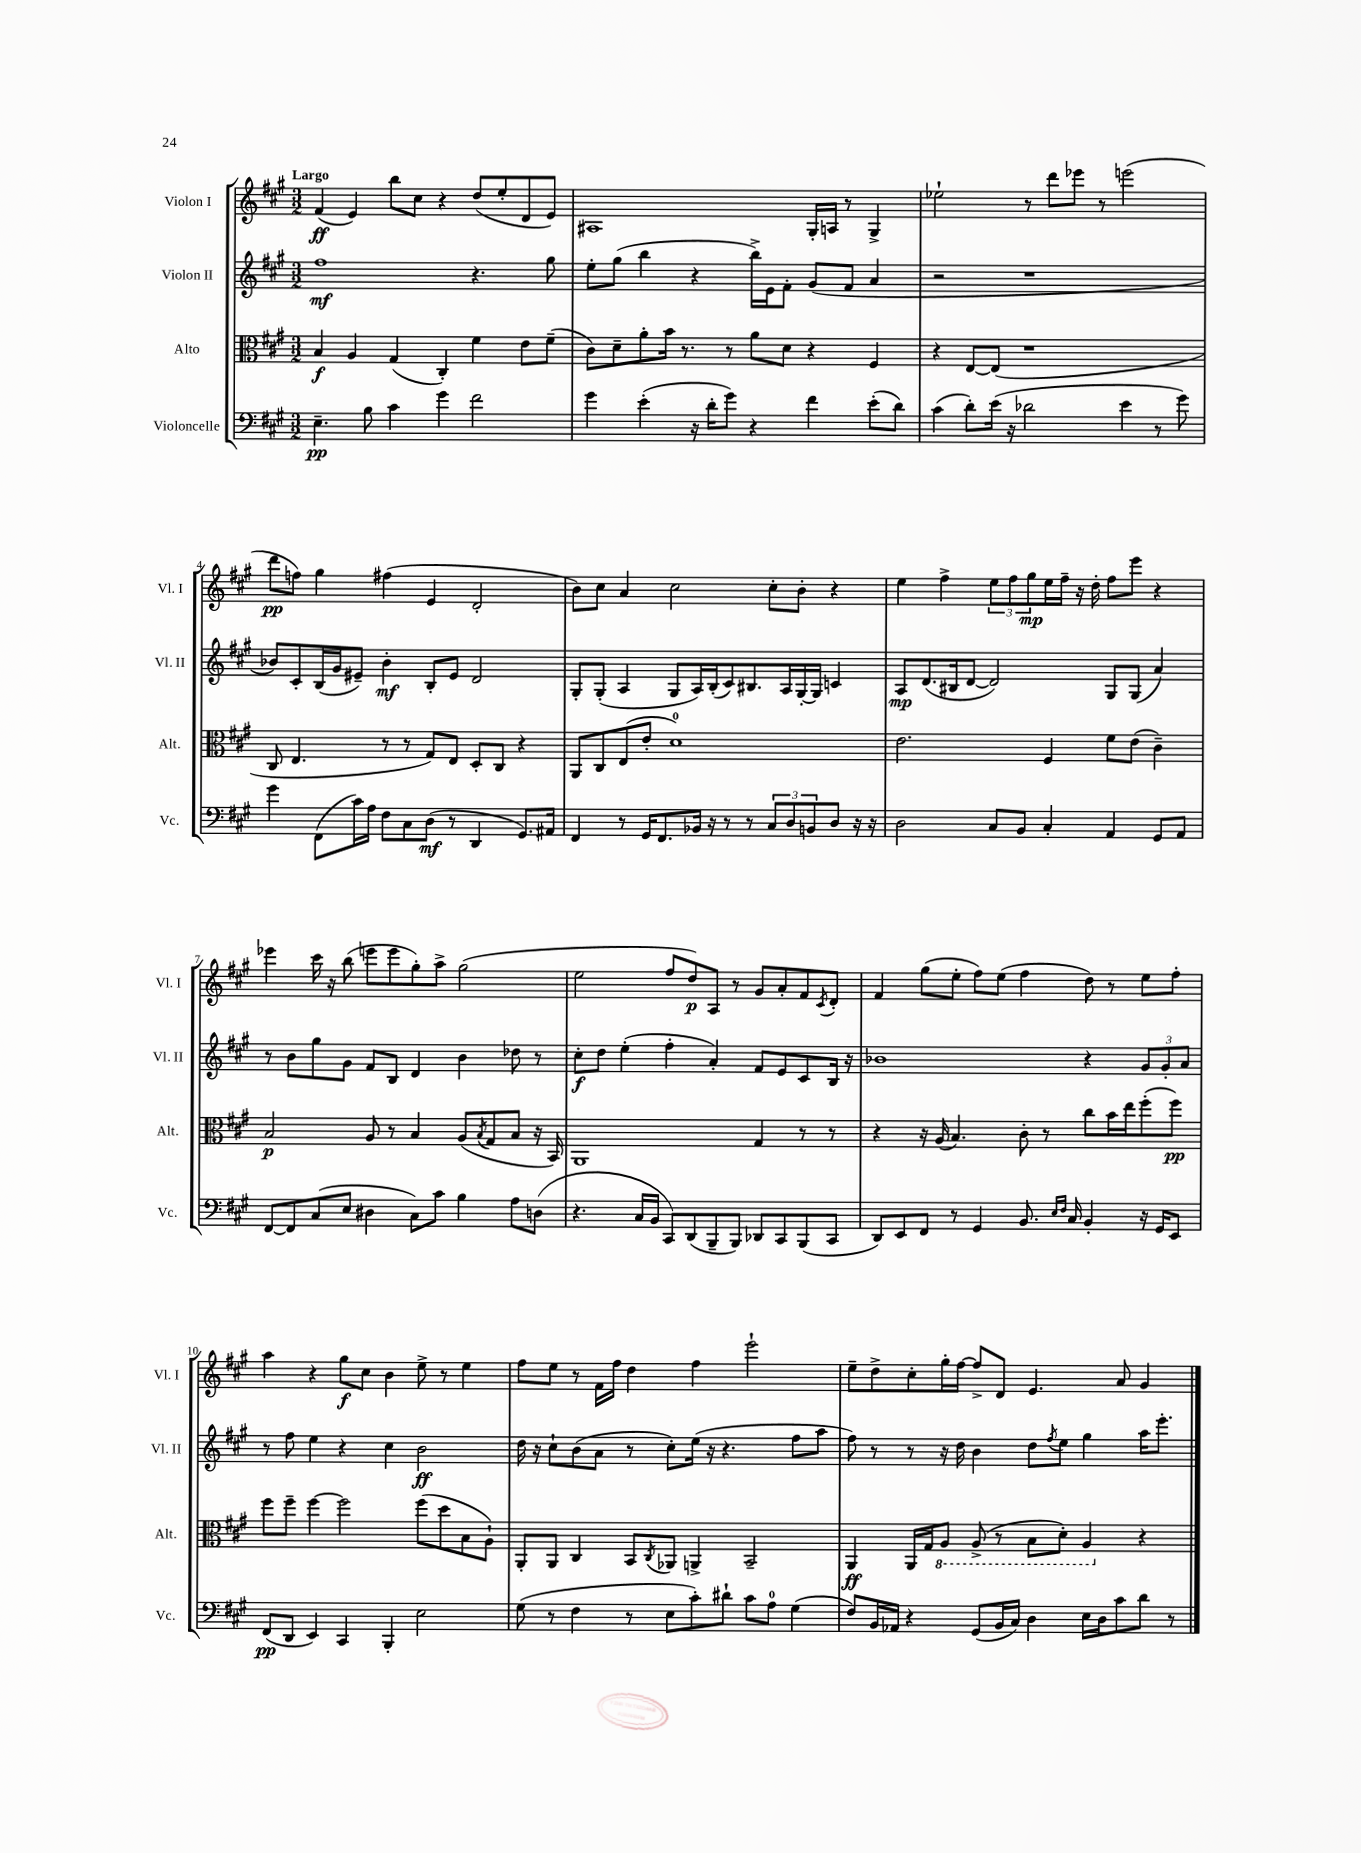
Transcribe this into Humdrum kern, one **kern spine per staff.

**kern	**dynam	**kern	**dynam	**kern	**dynam	**kern	**dynam
*part4	*part4	*part3	*part3	*part2	*part2	*part1	*part1
*staff4	*staff4	*staff3	*staff3	*staff2	*staff2	*staff1	*staff1
*I"Violoncelle	*	*I"Alto	*	*I"Violon II	*	*I"Violon I	*
*I'Vc.	*	*I'Alt.	*	*I'Vl. II	*	*I'Vl. I	*
*clefF4	*	*clefC3	*	*clefG2	*	*clefG2	*
*k[f#c#g#]	*	*k[f#c#g#]	*	*k[f#c#g#]	*	*k[f#c#g#]	*
*M3/2	*	*M3/2	*	*M3/2	*	*M3/2	*
=1	=1	=1	=1	=1	=1	=1	=1
!	!	!	!	!	!	!LO:TX:a:B:t=Largo	!
4.E~\	pp	4B/	f	1ff#	mf	(4f#/	ff
.	.	4A/	.	.	.	4e/)	.
8B\	.	.	.	.	.	.	.
4c#\	.	(4G#/	.	.	.	8bb\L	.
.	.	.	.	.	.	8cc#\J	.
4g#\	.	4C#'/)	.	.	.	4r	.
2f#\	.	4f#\	.	4.r	.	(8dd/L	.
.	.	.	.	.	.	8ee'/	.
.	.	8e\L	.	.	.	8d/	.
.	.	(8f#~\J	.	8gg#\	.	8e/J)	.
=2	=2	=2	=2	=2	=2	=2	=2
4g#\	.	8c#\L)	.	8ee'\L	.	1A#X	.
.	.	8d~\	.	(8gg#\J	.	.	.
(4e'\	.	8a'\	.	4bb\	.	.	.
.	.	16b\Jk	.	.	.	.	.
.	.	8.r	.	.	.	.	.
16r	.	.	.	4r	.	.	.
16d'\KL	.	.	.	.	.	.	.
8g#\J)	.	8r	.	.	.	.	.
4r	.	8a\L	.	16bb^\LL)	.	.	.
.	.	.	.	16e\J	.	.	.
.	.	8d\J	.	8f#'\J	.	.	.
4f#\	.	4r	.	(8g#/L	.	16G#'/LL	.
.	.	.	.	.	.	16An/JJ	.
.	.	.	.	8f#/J	.	8r	.
(8e'\L	.	4F#/	.	4a/	.	4G#^/	.
8d\J)	.	.	.	.	.	.	.
=3	=3	=3	=3	=3	=3	=3	=3
(4c#\	.	4r	.	2r	.	2ee-X`\	.
8d'\L)	.	[8E/L	.	.	.	.	.
(16e\Jk	.	(8E/J]	.	.	.	.	.
16r	.	.	.	.	.	.	.
2d-X\	.	1r	.	1r	.	8r	.
.	.	.	.	.	.	8ddd\L	.
.	.	.	.	.	.	8eee-X\J	.
.	.	.	.	.	.	8r	.
4e\	.	.	.	.	.	(2eeen\	.
8r	.	.	.	.	.	.	.
8g#\)	.	.	.	.	.	.	.
!!LO:LB:g=z
=4	=4	=4	=4	=4	=4	=4	=4
4g#\	.	8C#/	.	8b-X/L)	.	8ddd\L	pp
.	.	4.E/	.	8c#'/	.	8ffn\J)	.
(8FF#\L	.	.	.	(16B/L	.	4gg#\	.
.	.	.	.	16g#/J	.	.	.
16c#\L)	.	.	.	8e#X~/J)	.	.	.
16A\JJ	.	.	.	.	.	.	.
8F#\L	.	8r	.	4b-'\	mf	(4ff#X\	.
8C#\	.	8r	.	.	.	.	.
(8D\J	mf	8G#/L)	.	8B'/L	.	4e/	.
8r	.	8E/J	.	8e#/J	.	.	.
4DD/	.	8D'/L	.	2d/	.	2d'/	.
.	.	8C#/J	.	.	.	.	.
8.GG#/L)	.	4r	.	.	.	.	.
16AA#X/Jk	.	.	.	.	.	.	.
=5	=5	=5	=5	=5	=5	=5	=5
4FF#/	.	8AA/L	.	8G#'/L	.	8b\L)	.
.	.	8C#/	.	(8G#'/J	.	8cc#\J	.
8r	.	(8E/	.	4A/	.	4a/	.
16GG#/KL	.	8e'/J	.	.	.	.	.
8.FF#/	.	.	.	.	.	.	.
.	.	1d)	.	8G#/L	.	2cc#\	.
16BB-X/Jk	.	.	.	16A/L)	.	.	.
16r	.	.	.	(16B'/J	.	.	.
8r	.	.	.	8c#/)	.	.	.
8r	.	.	.	8.B#X/	.	.	.
12C#/L	.	.	.	.	.	8cc#'\L	.
.	.	.	.	16A/L	.	.	.
12D/	.	.	.	.	.	.	.
.	.	.	.	[16G#'/	.	8b'\J	.
12BBn/	.	.	.	.	.	.	.
.	.	.	.	16G#/JJ]	.	.	.
8D/J	.	.	.	4cn/	.	4r	.
16r	.	.	.	.	.	.	.
16r	.	.	.	.	.	.	.
=6	=6	=6	=6	=6	=6	=6	=6
2D\	.	2.e\	.	8A/L	mp	4ee\	.
.	.	.	.	(8.d/	.	.	.
.	.	.	.	.	.	4ff#^\	.
.	.	.	.	16B#X/k	.	.	.
.	.	.	.	[8d/J	.	.	.
8C#/L	.	.	.	2d/])	.	12ee\L	.
.	.	.	.	.	.	12ff#\	.
8BB/J	.	.	.	.	.	.	.
.	.	.	.	.	.	12gg#\	mp
4C#'/	.	4F#/	.	.	.	16ee\L	.
.	.	.	.	.	.	16ff#~\JJ	.
.	.	.	.	.	.	16r	.
.	.	.	.	.	.	16dd'\	.
4AA/	.	8f#\L	.	8G#/L	.	8ff#\L	.
.	.	(8e\J	.	(8G#/J	.	8eee\J	.
8GG#/L	.	4c#~\)	.	4a/)	.	4r	.
8AA/J	.	.	.	.	.	.	.
!!LO:LB:g=z
=7	=7	=7	=7	=7	=7	=7	=7
[8FF#/L	.	2B/	p	8r	.	4eee-X\	.
8FF#/]	.	.	.	8b\L	.	.	.
(8C#/	.	.	.	8gg#\	.	16ccc#\	.
.	.	.	.	.	.	16r	.
8E/J	.	.	.	8g#\J	.	(8bb\	.
4D#X\	.	8A/	.	8f#/L	.	8eeen\L	.
.	.	8r	.	8B/J	.	8eee\	.
8C#\L)	.	4B/	.	4d/	.	8gg#'\)	.
8c#\J	.	.	.	.	.	8aa^\J	.
4B\	.	(8A/L	.	4b\	.	(2gg#\	.
.	.	8qB/	.	.	.	.	.
.	.	8G#/	.	.	.	.	.
8A\L	.	8B/J	.	8dd-X\	.	.	.
(8Dn\J	.	16r	.	8r	.	.	.
.	.	16BB/)	.	.	.	.	.
=8	=8	=8	=8	=8	=8	=8	=8
4.r	.	1AA	.	8cc#'\L	f	2ee\	.
.	.	.	.	8dd\J	.	.	.
.	.	.	.	(4ee'\	.	.	.
16C#/LL	.	.	.	.	.	.	.
16BB/JJ	.	.	.	.	.	.	.
8CC#/L)	.	.	.	4ff#'\	.	8ff#/L	.
(8DD/	.	.	.	.	.	8dd/)	p
8BBB~/	.	.	.	4a'/)	.	8A/J	.
8BBB/J)	.	.	.	.	.	8r	.
8DD-X/L	.	4G#/	.	8f#/L	.	8g#/L	.
8CC#/	.	.	.	8e/	.	8a'/	.
(8BBB/	.	8r	.	8c#/	.	8f#/	.
.	.	.	.	.	.	8qc#/	.
8CC#/J	.	8r	.	16B/Jk	.	8d'/J	.
.	.	.	.	16r	.	.	.
=9	=9	=9	=9	=9	=9	=9	=9
8DD/L)	.	4r	.	1b-X	.	4f#/	.
8EE/	.	.	.	.	.	.	.
8FF#/J	.	16r	.	.	.	(8gg#\L	.
.	.	(16A/	.	.	.	.	.
8r	.	4.B/)	.	.	.	8ee'\J	.
4GG#/	.	.	.	.	.	8ff#\L)	.
.	.	.	.	.	.	(8ee\J	.
8.BB/	.	8c#'\	.	.	.	4ff#\	.
.	.	8r	.	.	.	.	.
16qqE/LL	.	.	.	.	.	.	.
16qqF#/JJ	.	.	.	.	.	.	.
16C#/	.	.	.	.	.	.	.
4BB'/	.	8cc#\L	.	4r	.	8dd\)	.
.	.	16b\L	.	.	.	8r	.
.	.	16ee\J	.	.	.	.	.
16r	.	(8ff#'\	.	12g#/L	.	8ee\L	.
16GG#/KL	.	.	.	.	.	.	.
.	.	.	.	12g#'/	.	.	.
8EE/J	.	8ff#\J)	pp	.	.	8ff#'\J	.
.	.	.	.	12a/J	.	.	.
!!LO:LB:g=z
=10	=10	=10	=10	=10	=10	=10	=10
(8FF#/L	pp	8ff#\L	.	8r	.	4aa\	.
8DD/J	.	8ff#~\J	.	8ff#\	.	.	.
4EE/)	.	[4ff#\	.	4ee\	.	4r	.
4CC#/	.	2ff#\]	.	4r	.	8gg#\L	f
.	.	.	.	.	.	8cc#\J	.
4BBB'/	.	.	.	4cc#\	.	4b\	.
2E\	.	(8ff#\L	.	2b\	ff	8ee^\	.
.	.	8dd\	.	.	.	8r	.
.	.	8B\	.	.	.	4ee\	.
.	.	8A`\J)	.	.	.	.	.
=11	=11	=11	=11	=11	=11	=11	=11
(8G#\	.	8AA'/L	.	16dd\	.	8ff#\L	.
.	.	.	.	16r	.	.	.
8r	.	8AA/J	.	8cc#`\L	.	8ee\J	.
4F#\	.	4C#/	.	(8b\	.	8r	.
.	.	.	.	8a\J	.	16f#\LL	.
.	.	.	.	.	.	16ff#\JJ	.
8r	.	8BB/L	.	8r	.	4dd\	.
.	.	8qC#/	.	.	.	.	.
8E\L	.	8AA-X/J	.	8cc#'\L)	.	.	.
8c#'\)	.	4AAn^/	.	(16ee\Jk	.	4ff#\	.
.	.	.	.	16r	.	.	.
8d#X`\J	.	.	.	4.r	.	.	.
8c#\L	.	2BB~/	.	.	.	2eee`\	.
8A\J	.	.	.	.	.	.	.
(4G#\	.	.	.	8ff#\L	.	.	.
.	.	.	.	8aa\J	.	.	.
=12	=12	=12	=12	=12	=12	=12	=12
8F#/L)	.	4AA/	ff	8ff#\)	.	8ee~\L	.
16BB/L	.	.	.	8r	.	8dd^\	.
16AA-X/JJ	.	.	.	.	.	.	.
4r	.	16AA/LL	.	8r	.	8cc#'\	.
.	.	16G#/J	.	.	.	.	.
*	*	*8ba	*	*	*	*	*
.	.	8AA/J	.	16r	.	16gg#'\L	.
.	.	.	.	16dd\	.	[16ff#\JJ	.
(8GG#/L	.	(8AA^/	.	4b\	.	8ff#^/L]	.
16BB/L	.	8r	.	.	.	8d/J	.
16C#/JJ)	.	.	.	.	.	.	.
4D\	.	8BB\L	.	8dd\L	.	4.e/	.
.	.	.	.	8qff#/	.	.	.
.	.	8D'\J)	.	8ee\J	.	.	.
16E\LL	.	4AA/	.	4gg#\	.	.	.
16D\J	.	.	.	.	.	.	.
8c#\	.	.	.	.	.	8a/	.
*	*	*X8ba	*	*	*	*	*
8d\J	.	4r	.	16aa\KL	.	4g#/	.
.	.	.	.	8.eee'\J	.	.	.
8r	.	.	.	.	.	.	.
==	==	==	==	==	==	==	==
*-	*-	*-	*-	*-	*-	*-	*-
